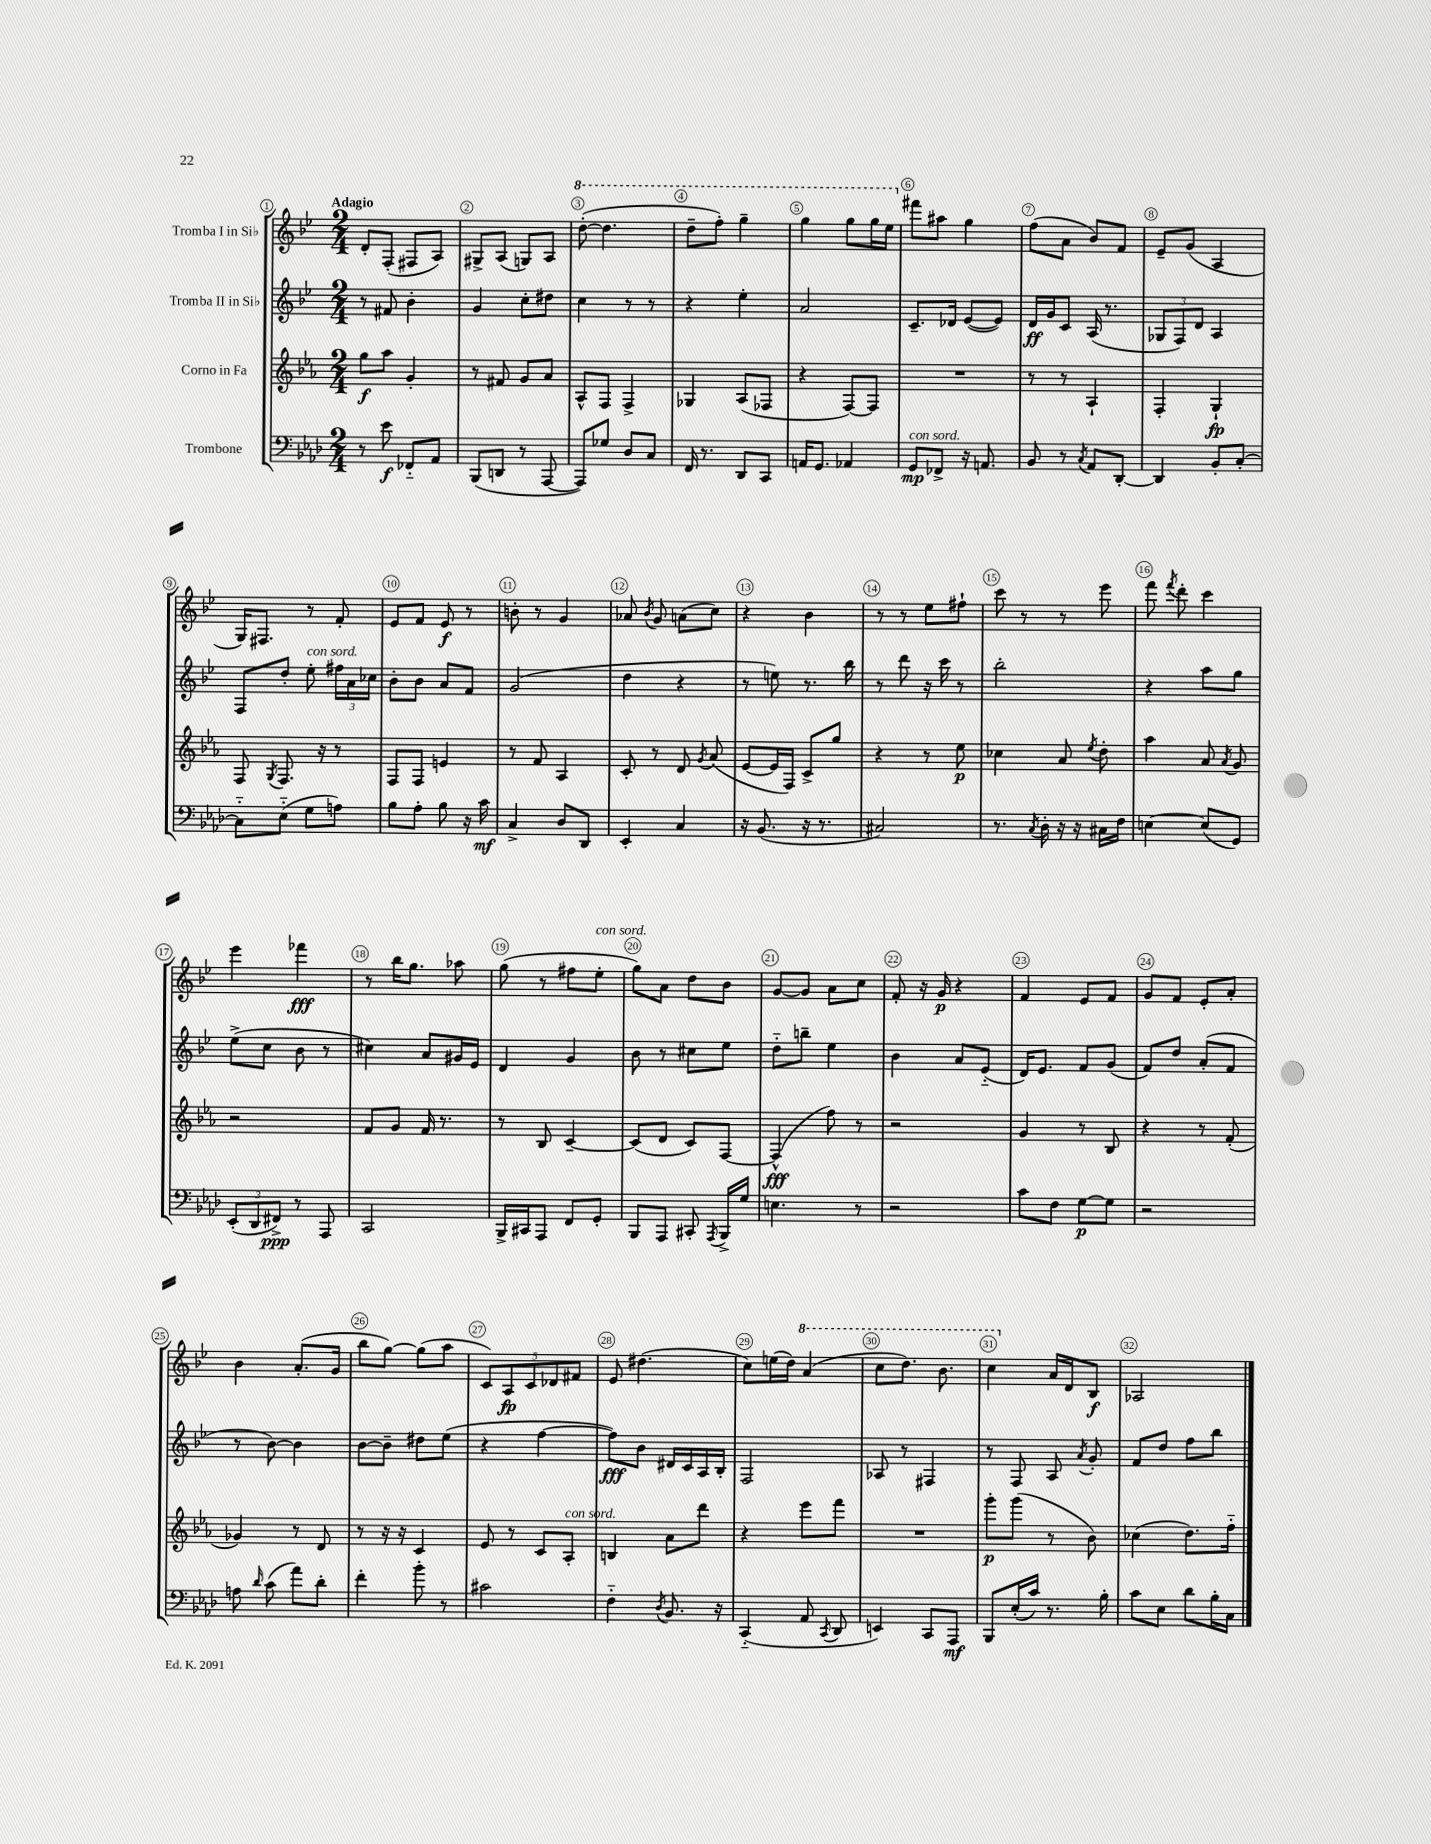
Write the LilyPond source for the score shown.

<<
\new StaffGroup <<
\new Staff = "s0" \with { instrumentName = "Tromba I in Sib" } {
    \clef treble \key bes \major \numericTimeSignature \time 2/4 \tempo "Adagio"
    \autoBeamOff d'8[-. f8]-.( fis8[ a8]) |
    gis8[-> a8]( g8[) a8] |
    \ottava #1 d'''8~-.( d'''4. |
    d'''8[-- f'''8]-.) g'''4-- |
    g'''4 g'''8[ g'''16 ees'''16] \ottava #0 |
    fis'''8[ ais''8] g''4 |
    f''8[( a'8] bes'8[) f'8] |
    ees'8[-- g'8]( a4 |
    g16[) fis8.] r8 f'8-. |
    ees'8[ f'8] ees'8\f r8 |
    b'8-. r8 g'4 |
    aes'8 \acciaccatura { bes'8 } g'8 a'8[( c''8]) |
    r4 bes'4 |
    r8 r8 ees''8[ fis''8]-! |
    c'''8 r8 r8 ees'''8 |
    f'''8 \acciaccatura { f'''8 } d'''8-. c'''4 |
    ees'''4 fes'''4\fff |
    r8 bes''16[ g''8.] aes''8 |
    g''8( r8 fis''8[ ees''8]-.^\markup { \italic "con sord." } |
    g''8[) a'8] d''8[ bes'8] |
    g'8[~ g'8] a'8[ c''8] |
    f'8-. r16 g'16\p r4 |
    f'4 ees'8[ f'8] |
    g'8[ f'8] ees'8[-. a'8]-. |
    bes'4 a'8.[-.( g'16] |
    bes''8[ g''8]~) g''8[( a''8] |
    \tuplet 5/4 { c'8[) a8\fp c'8 des'8 fis'8] } |
    ees'8 dis''4.( |
    c''8[) e''16( d''16]) \ottava #1 a''4( |
    c'''8[ d'''8.]) bes''8. |
    c'''4 \ottava #0 a'16[ d'16 bes8]\f |
    aes2 \bar "|." |
}
\new Staff = "s1" \with { instrumentName = "Tromba II in Sib" } {
    \clef treble \key bes \major \numericTimeSignature \time 2/4
    \autoBeamOff r8 fis'8 bes'4-. |
    g'4 c''8[-. dis''8] |
    c''4 r8 r8 |
    r4 ees''4-. |
    a'2 |
    c'8.[-- des'16] ees'8[~( ees'8]) |
    d'16[\ff g'16 c'8] a16( r8. |
    \tuplet 3/2 { ges8[ f8) d'8] } a4 |
    f8[ d''8]-. ees''8-.^\markup { \italic "con sord." } \tuplet 3/2 { fis''16[ a'16 ces''16] } |
    bes'8[-. bes'8] a'8[ f'8] |
    g'2( |
    d''4 r4 |
    r8 e''8) r8. bes''16 |
    r8 d'''8 r16 c'''16 r8 |
    bes''2-. |
    r4 a''8[ g''8] |
    ees''8[->( c''8] bes'8 r8 |
    cis''4) a'8[ gis'16 ees'16] |
    d'4 g'4 |
    bes'8 r8 cis''8[ ees''8] |
    d''8[-_ b''8]-- ees''4 |
    bes'4 a'8[ ees'8]-_( |
    d'16[) ees'8.] f'8[ g'8]( |
    f'8[) d''8] a'8[-.( f'8] |
    r8 bes'8~) bes'4 |
    bes'8[~ bes'8]-- dis''8[ ees''8]( |
    r4 f''4~ |
    f''8[\fff) bes'8] dis'16[ c'16 a16 bes16]-. |
    f2 |
    aes8 r8 fis4 |
    r8 f8 a8 \acciaccatura { a'8 } g'8-. |
    f'8[ d''8] f''8[ bes''8] \bar "|." |
}
\new Staff = "s2" \with { instrumentName = "Corno in Fa" } {
    \clef treble \key ees \major \numericTimeSignature \time 2/4
    \autoBeamOff g''8[\f aes''8] g'4-. |
    r8 fis'8 g'8[ aes'8] |
    aes8[-^ f8] f4-> |
    ges4 aes8[( fes8] |
    r4 f8[~) f8] |
    R2 |
    r8 r8 aes4-! |
    f4-. g4-!\fp |
    f8 \acciaccatura { g8 } f8. r16 r8 |
    f8[ f8] e'4 |
    r8 f'8 aes4 |
    c'8-. r8 d'8 \acciaccatura { g'8 } aes'8( |
    ees'8[~ ees'16 f16]) c'8[-> g''8] |
    r4 r8 ees''8\p |
    ces''4 aes'8 \acciaccatura { ees''8 } d''8-. |
    aes''4 aes'8 \acciaccatura { aes'8 } g'8 |
    r2 |
    f'8[ g'8] f'16 r8. |
    r8 bes8 c'4~-- |
    c'8[( d'8] c'8[) f8]~ |
    f4-^\fff( f''8) r8 |
    r2 |
    g'4 r8 bes8 |
    r4 r8 f'8-.( |
    ges'4) r8 d'8 |
    r8 r16 r16 c'4 |
    ees'8 r8 c'8[ aes8]-.^\markup { \italic "con sord." } |
    b4 aes'8[ d'''8] |
    r4 ees'''8[ f'''8] |
    R2 |
    g'''8[-.\p g'''8]( r8 bes'8) |
    ces''4( d''8.[) f''16]-_ \bar "|." |
}
\new Staff = "s3" \with { instrumentName = "Trombone" } {
    \clef bass \key aes \major \numericTimeSignature \time 2/4
    \autoBeamOff r8 ees'8\f fes,8[-_ aes,8] |
    bes,,8[( d,8] r8 aes,,8~ |
    aes,,8[) ges8] des8[ c8] |
    f,16 r8. des,8[ c,8] |
    a,16[ g,8.] aes,4 |
    g,8[\mp^\markup { \italic "con sord." } fes,8]-> r16 a,8. |
    bes,8 r8 \acciaccatura { c8 } aes,8[ des,8]~-. |
    des,4 bes,8[-. c8]~-. |
    c8[-_ ees8]-_( g8[ a8]) |
    bes8[ aes8]-. bes8 r16 c'16\mf |
    c4-> des8[ des,8] |
    ees,4-. c4 |
    r16 bes,8.( r16 r8. |
    cis2) |
    r8. \acciaccatura { c8 } des16-. r16 r16 cis16[ f16] |
    e4~ e8[( g,8]) |
    \tuplet 3/2 { ees,8[-.( des,8 fis,8]->\ppp) } r8 aes,,8 |
    c,2 |
    bes,,16[-> cis,16 aes,,8] f,8[ g,8]-. |
    bes,,8[ aes,,8] cis,8-. \acciaccatura { aes,,8 } bes,,16[-> g16] |
    e4. r8 |
    r2 |
    c'8[ f8] g8[~\p g8] |
    r2 |
    a8 \grace { des'16 } c'8( aes'8[) des'8]-. |
    f'4-. bes'8-. r8 |
    cis'2 |
    f4-_ \acciaccatura { des8 } bes,8. r16 |
    c,4-_( aes,8 \acciaccatura { c,8 } des,8 |
    e,4) c,8[ aes,,8]\mf |
    bes,,8[ ees16-.( c'16]) r8. bes16-. |
    c'8[ ees8] des'8[ bes16-. c16] \bar "|." |
}
>>
>>
\layout { \context { \Score \override BarNumber.break-visibility = ##(#f #t #t) barNumberVisibility = #all-bar-numbers-visible \override BarNumber.stencil = #(make-stencil-circler 0.1 0.3 ly:text-interface::print) } }
